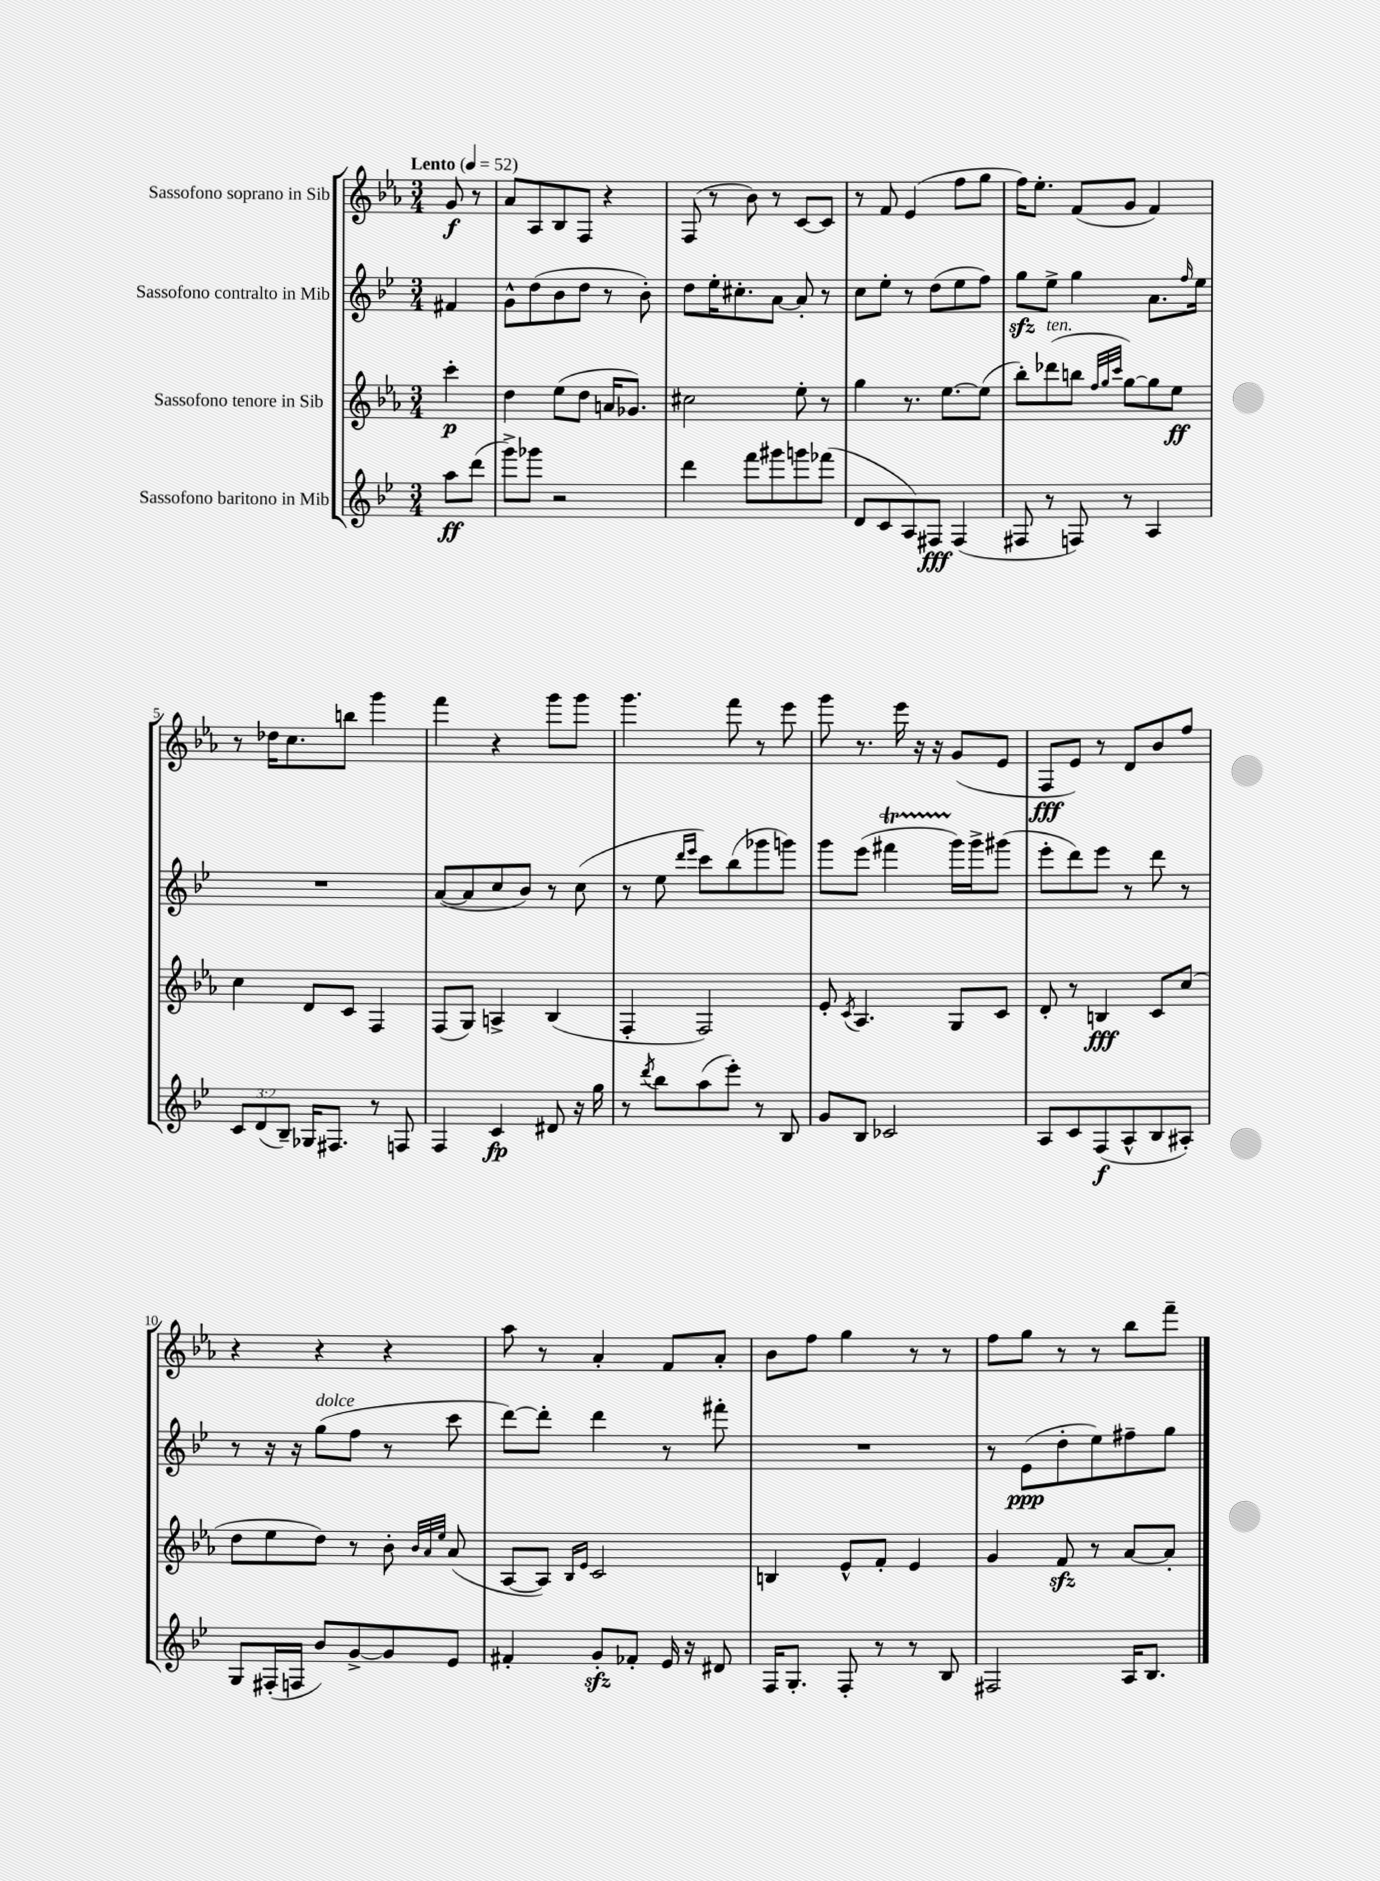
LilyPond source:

<<
\new StaffGroup <<
\new Staff = "s0" \with { instrumentName = "Sassofono soprano in Sib" } {
    \clef treble \key ees \major \numericTimeSignature \time 3/4 \partial 4 \tempo "Lento" 4 = 52
    g'8\f r8 |
    aes'8 aes8 bes8 f8 r4 |
    f8( r8 bes'8) r8 c'8~ c'8 |
    r8 f'8 ees'4( f''8 g''8 |
    f''16) ees''8.-. f'8( g'8 f'4) |
    r8 des''16 c''8. b''8 g'''4 |
    f'''4 r4 g'''8 g'''8 |
    g'''4. f'''8 r8 ees'''8 |
    g'''8 r8. ees'''16 r16 r16 g'8( ees'8 |
    f8\fff ees'8) r8 d'8 bes'8 f''8 |
    r4 r4 r4 |
    aes''8 r8 aes'4-. f'8 aes'8-. |
    bes'8 f''8 g''4 r8 r8 |
    f''8 g''8 r8 r8 bes''8 f'''8-- \bar "|." |
}
\new Staff = "s1" \with { instrumentName = "Sassofono contralto in Mib" } {
    \clef treble \key bes \major \numericTimeSignature \time 3/4 \partial 4
    fis'4 |
    g'8-^ d''8( bes'8 d''8 r8 bes'8-.) |
    d''8 ees''16-. cis''8.-. a'8~ a'8-. r8 |
    c''8 ees''8-. r8 d''8( ees''8 f''8) |
    g''8\sfz ees''8-> g''4 a'8. \grace { f''16 } ees''16 |
    R2. |
    a'8~( a'8 c''8 bes'8) r8 c''8( |
    r8 ees''8 \grace { d'''16 ees'''16 } c'''8) bes''8( ges'''8 g'''8) |
    g'''8 ees'''8( fis'''4\startTrillSpan g'''16\stopTrillSpan) g'''16-> gis'''8( |
    ees'''8-. d'''8) ees'''8 r8 d'''8 r8 |
    r8 r16 r16 g''8^\markup { \italic "dolce" }( f''8 r8 c'''8 |
    d'''8~) d'''8-. d'''4 r8 fis'''8-. |
    R2. |
    r8 ees'8\ppp( d''8-. ees''8) fis''8-- g''8 \bar "|." |
}
\new Staff = "s2" \with { instrumentName = "Sassofono tenore in Sib" } {
    \clef treble \key ees \major \numericTimeSignature \time 3/4 \partial 4
    c'''4-.\p |
    d''4 ees''8( d''8 a'16 ges'8.) |
    cis''2 ees''8-. r8 |
    g''4 r8. ees''8.~ ees''8( |
    bes''8-.) des'''8^\markup { \italic "ten." }( b''8 \grace { f''32 g''32 c'''32 } g''8~) g''8 ees''8\ff |
    c''4 d'8 c'8 f4 |
    f8( g8) a4-> bes4( |
    f4-. f2) |
    ees'8-. \acciaccatura { c'8 } aes4. g8 c'8 |
    d'8-. r8 b4\fff c'8 c''8( |
    d''8 ees''8 d''8) r8 bes'8-. \grace { bes'32 aes'32 ees''32 } aes'8( |
    aes8~ aes8) \grace { bes16 ees'16 } c'2 |
    b4 ees'8-^ f'8-. ees'4 |
    g'4 f'8\sfz r8 aes'8~ aes'8-. \bar "|." |
}
\new Staff = "s3" \with { instrumentName = "Sassofono baritono in Mib" } {
    \clef treble \key bes \major \numericTimeSignature \time 3/4 \override Staff.TupletNumber.text = #tuplet-number::calc-fraction-text \partial 4
    a''8\ff d'''8( |
    g'''8->) ges'''8 r2 |
    d'''4 f'''8 gis'''8 g'''8 fes'''8( |
    d'8 c'8 a8) fis8\fff fis4( |
    fis8 r8 f8) r8 a4 |
    \tuplet 3/2 { c'8 d'8( bes8--) } ges16 fis8. r8 f8 |
    f4 c'4\fp dis'8 r16 g''16 |
    r8 \acciaccatura { d'''8 } bes''8 a''8( ees'''8-.) r8 bes8 |
    g'8 bes8 ces'2 |
    a8 c'8 f8\f( a8-^ bes8 ais8-.) |
    g8 fis16-.( f16 bes'8) g'8~-> g'8 ees'8 |
    fis'4-. g'8-.\sfz fes'8-. ees'16 r16 dis'8 |
    f16 g8.-. f8-. r8 r8 bes8 |
    fis2 a16 bes8. \bar "|." |
}
>>
>>
